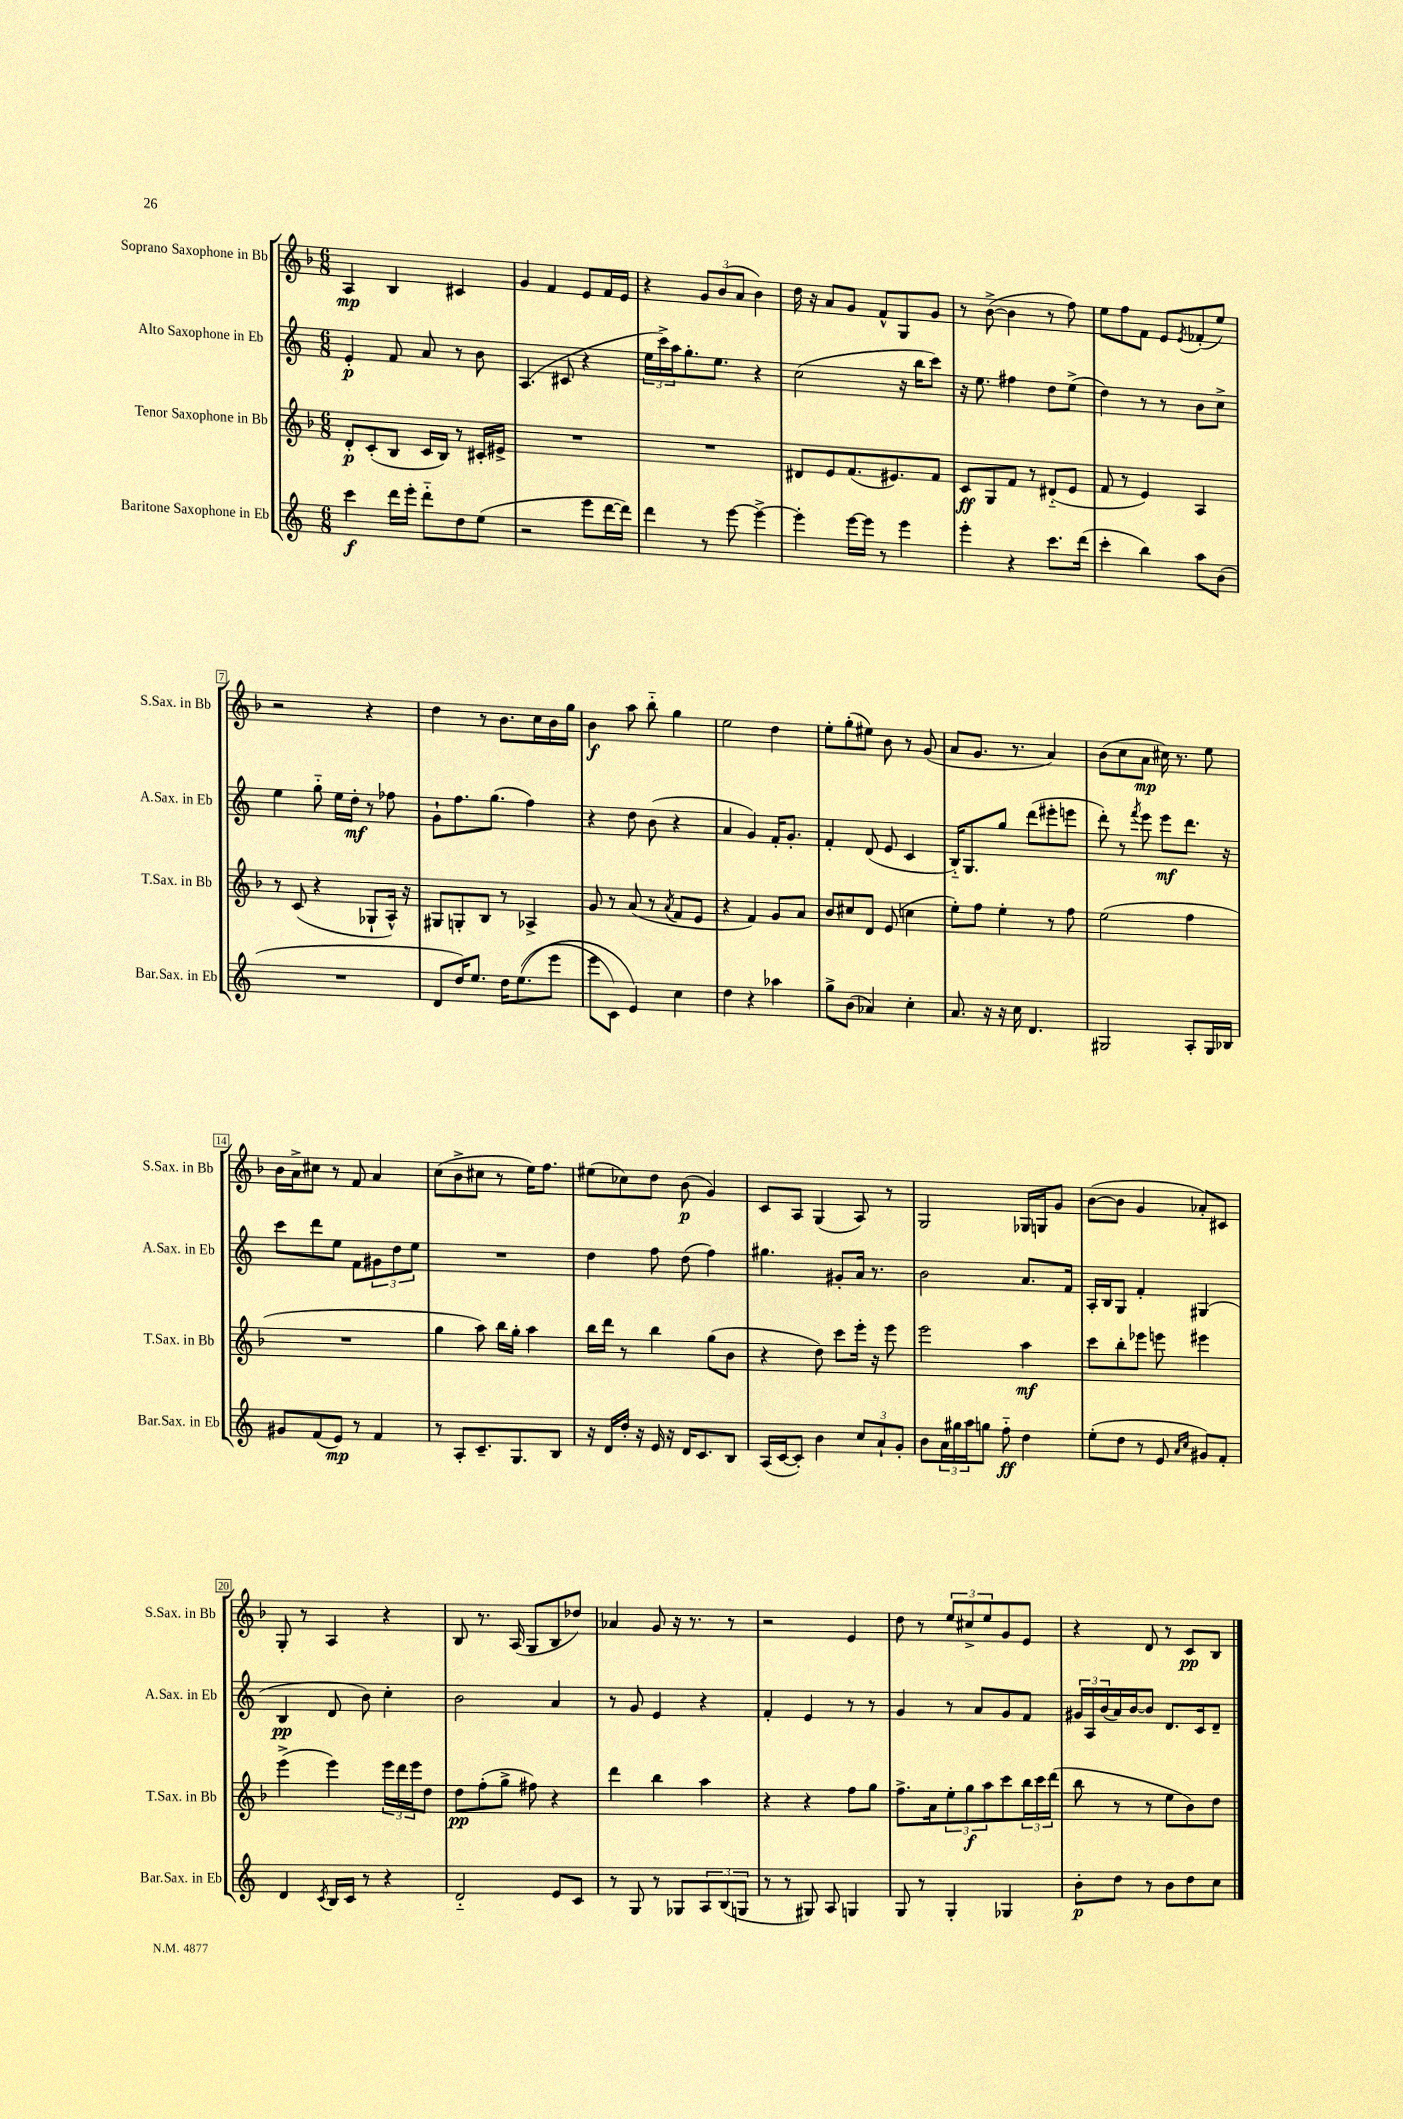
<<
\new StaffGroup <<
\new Staff = "s0" \with { instrumentName = "Soprano Saxophone in Bb" shortInstrumentName = "S.Sax. in Bb" } {
    \clef treble \key f \major \numericTimeSignature \time 6/8
    a4\mp bes4 cis'4 |
    g'4 f'4 e'8 f'16 e'16 |
    r4 \tuplet 3/2 { g'8 bes'8( a'8 } bes'4) |
    d''16 r16 a'8 g'8 f'8-^ g8 g'8 |
    r8 bes'8~->( bes'4 r8 f''8) |
    e''8 f''8 f'8 e'8 \acciaccatura { e'8 } fes'8-.( e''8) |
    r2 r4 |
    d''4 r8 bes'8. c''16 bes'16 g''16 |
    bes'4\f a''8 bes''8-_ g''4 |
    e''2 d''4 |
    e''8-. g''8-.( eis''8) bes'8 r8 g'8( |
    a'8 g'8. r8. a'4) |
    bes'8( c''8 a'8\mp cis''16) r8. e''8 |
    bes'16 a'16-> cis''8 r8 f'8 a'4 |
    c''8( bes'8-> cis''8 r8 e''16) f''8. |
    eis''8( ces''8) d''8 bes'8\p( g'4) |
    c'8 a8 g4( a8) r8 |
    g2 ges16 g16 g'8 |
    bes'8~( bes'8 g'4 aes'8-.) cis'8 |
    g8-. r8 a4 r4 |
    bes8 r8. a16( g8 bes8 des''8) |
    aes'4 g'8 r16 r8. r8 |
    r2 e'4 |
    d''8 r8 \tuplet 3/2 { e''8 cis''8-> e''8 } g'8 e'8 |
    r4 d'8 r8 c'8\pp bes8 \bar "|." |
}
\new Staff = "s1" \with { instrumentName = "Alto Saxophone in Eb" shortInstrumentName = "A.Sax. in Eb" } {
    \clef treble \key c \major \numericTimeSignature \time 6/8
    e'4-.\p f'8 a'8 r8 b'8 |
    a4.( cis'8 r4 |
    \tuplet 3/2 { e''16 c'''16->) a''16 } g''8.-. e''8. r4 |
    c''2( r16 b''16 c'''8) |
    r16 e''8. fis''4 d''8 e''8->( |
    d''4) r8 r8 b'8 c''8-> |
    e''4 g''8-_ e''16 d''16-.\mf r8 fes''8 |
    g'8-! f''8. g''8.( f''4) |
    r4 d''8 b'8( r4 |
    a'4 g'4) f'16-. g'8.-. |
    f'4-. d'8( e'8 c'4 |
    b16-_) g8. g''8 d'''8( eis'''8-. e'''8 |
    d'''8-.) r8 \acciaccatura { f'''8 } e'''8 e'''8\mf d'''8. r16 |
    c'''8 d'''8 e''8 f'8 \tuplet 3/2 { gis'8 d''8 e''8 } |
    R2. |
    d''4 f''8 d''8( f''4) |
    gis''4. gis'8-. a'16 r8. |
    b'2 a'8. f'16 |
    a16-. b16 g8 f'4-. gis4( |
    b4\pp d'8 b'8) c''4-. |
    b'2 a'4 |
    r8 g'8 e'4 r4 |
    f'4-. e'4 r8 r8 |
    g'4 r8 a'8 g'8 f'8 |
    \tuplet 3/2 { gis'16 a16 b'16( } a'16) b'16~ b'8 d'8. c'16 d'8-- \bar "|." |
}
\new Staff = "s2" \with { instrumentName = "Tenor Saxophone in Bb" shortInstrumentName = "T.Sax. in Bb" } {
    \clef treble \key f \major \numericTimeSignature \time 6/8
    d'8-.\p c'8-.( bes8 c'16 bes16) r8 cis'16-. eis'16-> |
    R2. |
    R2. |
    dis'8 e'8 f'8.( eis'8.) f'8 |
    c'8\ff g8 f'8 r8 dis'8-_( e'8 |
    f'8 r8 e'4) a4 |
    r8 c'8( r4 ges8-! a16-^) r16 |
    gis8 g8-. bes8 r8 aes4-> |
    g'8 r8 a'8( r8 \acciaccatura { a'8 } f'8 e'8 |
    r4 f'4) g'8 a'8 |
    bes'8 cis''8 d'8 e'8( c''4 |
    e''8-.) f''8 e''4-. r8 f''8 |
    e''2( f''4 |
    R2. |
    g''4 a''8) bes''16 g''16-. a''4 |
    bes''16 d'''16 r8 bes''4 g''8( bes'8 |
    r4 d''8) c'''8 e'''16-. r16 e'''8 |
    e'''2 a''4\mf |
    c'''8 bes''8-. ees'''8 e'''8 eis'''4 |
    e'''4->( e'''4) \tuplet 3/2 { e'''16 d'''16 e'''16 } d''8 |
    d''8\pp f''8-.( g''8-> fis''8) r4 |
    d'''4 bes''4 a''4 |
    r4 r4 f''8 g''8 |
    f''8.-> a'16 \tuplet 3/2 { e''8-. g''8\f a''8 } c'''8 \tuplet 3/2 { bes''16 c'''16 d'''16( } |
    bes''8 r8 r8 e''8 bes'8) d''8 \bar "|." |
}
\new Staff = "s3" \with { instrumentName = "Baritone Saxophone in Eb" shortInstrumentName = "Bar.Sax. in Eb" } {
    \clef treble \key c \major \numericTimeSignature \time 6/8
    c'''4\f d'''16 e'''16-. d'''8-_ d''8 e''8( |
    r2 e'''8 d'''16~ d'''16) |
    d'''4 r8 e'''8~ e'''4~-> |
    e'''4-. e'''16~ e'''16 r8 e'''4 |
    e'''4-. r4 c'''8. d'''16( |
    c'''4-. b''4) a''8 b'8( |
    R2. |
    d'8 d''16) e''8. d''16 e''8.(\( e'''8 |
    e'''8 c'8) e'4\) c''4 |
    d''4 r4 aes''4 |
    g''8-> b'8( aes'4) c''4-. |
    a'8. r16 r16 c''16 d'4. |
    gis2 a8-. gis16 bes16 |
    gis'8 f'8( e'8\mp) r8 f'4 |
    r8 a8-. c'8.-- g8. b8 |
    r16 d'16 d''16-. r16 e'16 r16 d'16 c'8. b8 |
    a16( c'16~ c'8-.) b'4 \tuplet 3/2 { c''8 a'8-! g'8-. } |
    b'8 \tuplet 3/2 { a'16 gis''16 a''16 } g''8 f''8-_\ff d''4 |
    e''8-.( d''8 r8 e'8 \grace { a'16 c''16 } gis'8) f'8-. |
    d'4 \acciaccatura { c'8 } b16 c'16 r8 r4 |
    d'2-_ e'8 c'8 |
    r8 g8 r8 ges8 \tuplet 3/2 { a8 b8( g8 } |
    r8 r8 gis8) a8 g4 |
    g8 r8 g4-. ges4 |
    b'8-.\p d''8 r8 b'8 d''8 c''8 \bar "|." |
}
>>
>>
\layout { \context { \Score \override BarNumber.stencil = #(make-stencil-boxer 0.1 0.3 ly:text-interface::print) } }
